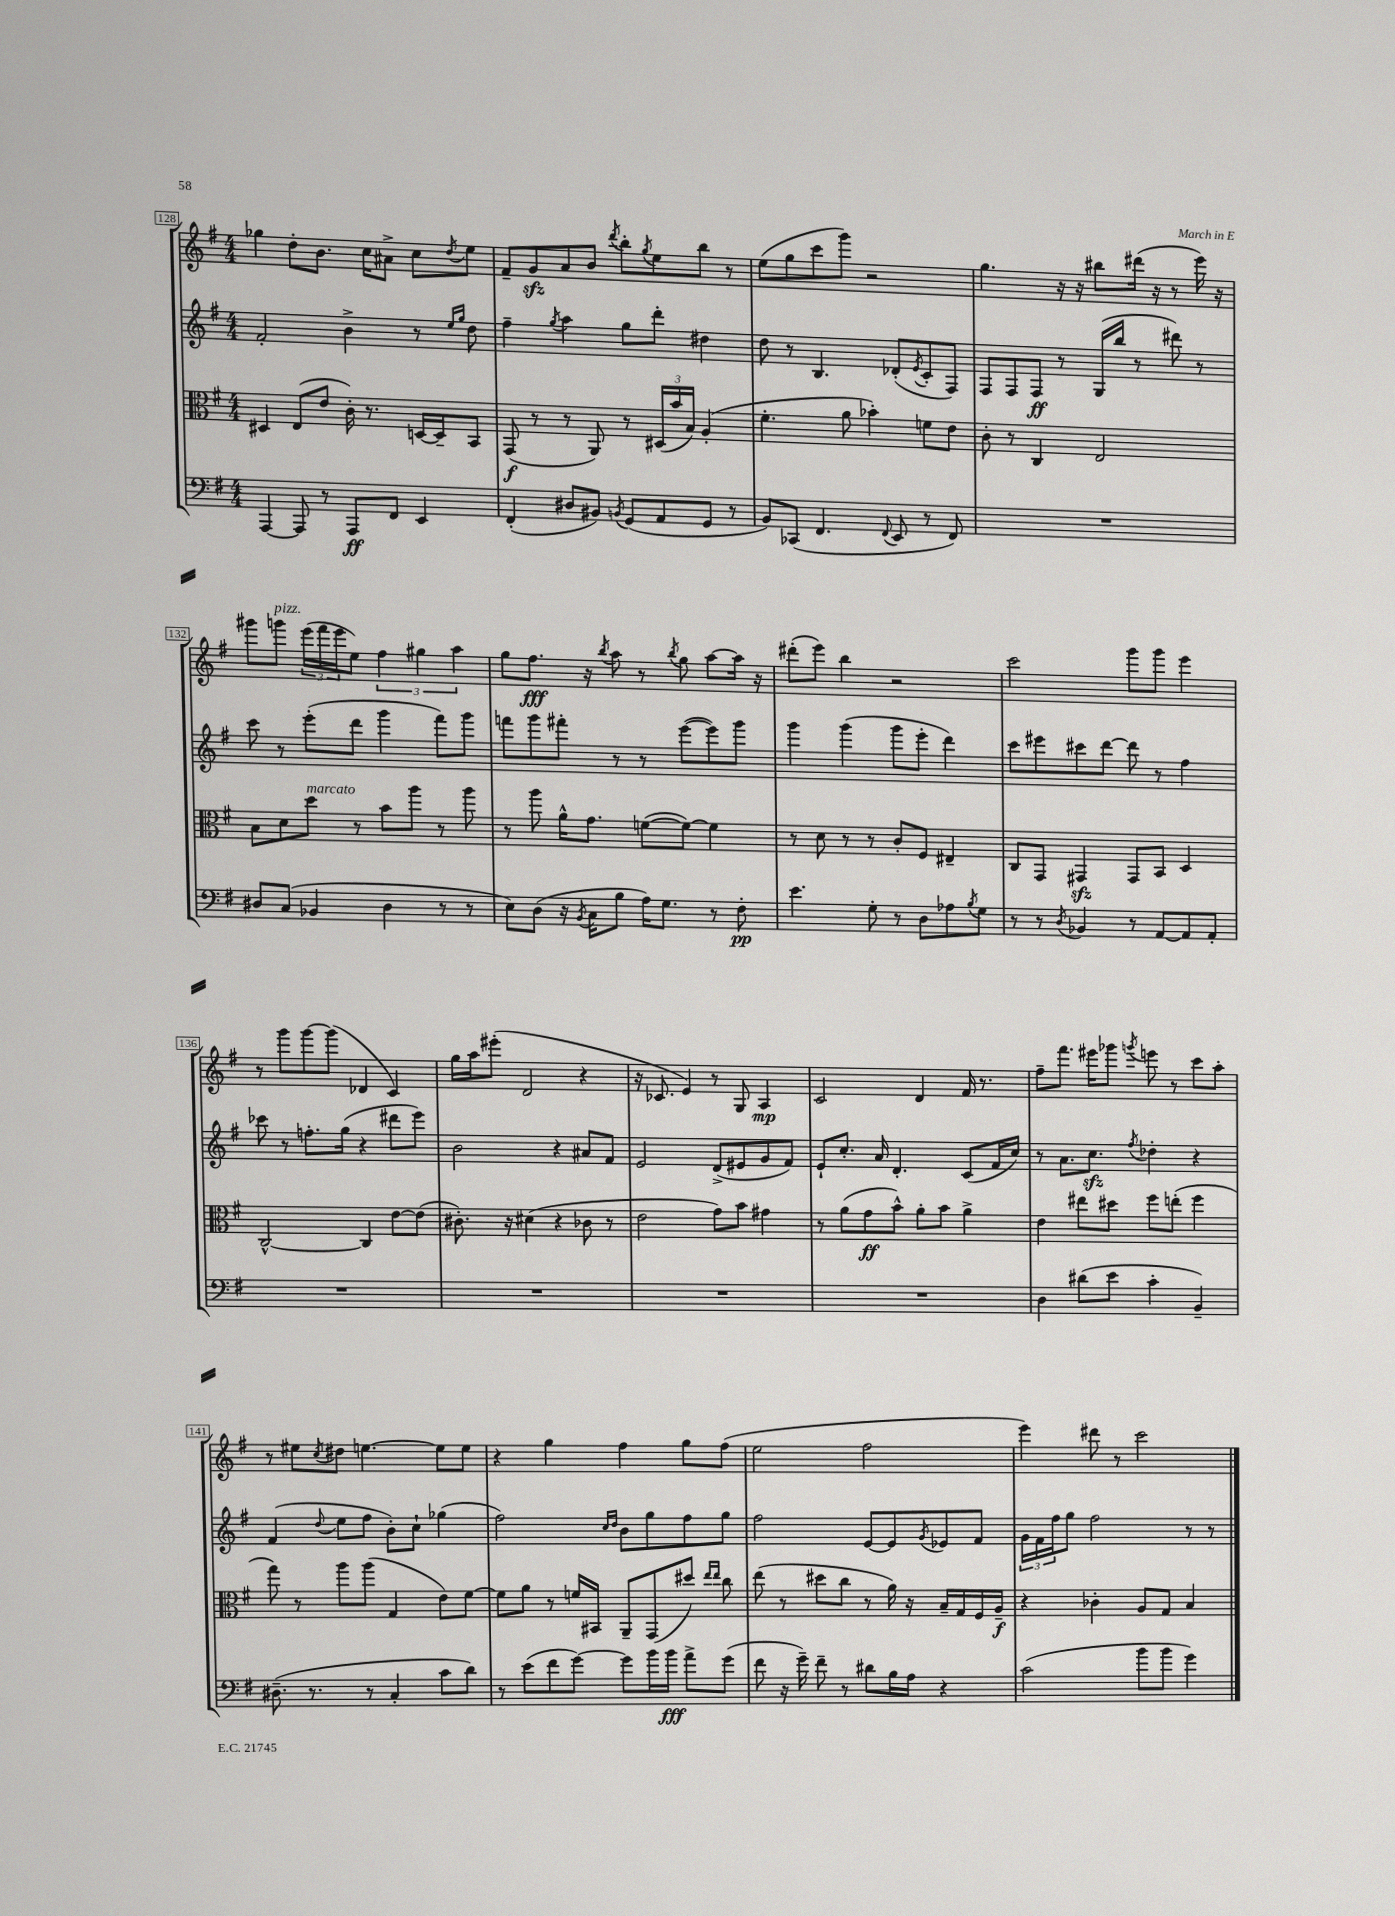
<<
\new StaffGroup <<
\new Staff = "s0" {
    \clef treble \key g \major \numericTimeSignature \time 4/4
    ges''4 d''8-. b'8. c''16 ais'8-> c''8 \acciaccatura { d''8 } e''8 |
    fis'8-- g'8\sfz a'8 b'8 \acciaccatura { d'''8 } b''8-. \acciaccatura { g''8 } e''8 b''8 r8 |
    e''8( g''8 c'''8 g'''8) r2 |
    g''4. r16 r16 bis''8 dis'''16( r16 r8 e'''16) r16 |
    gis'''8 g'''8^\markup { \italic "pizz." } \tuplet 3/2 { e'''16( fis'''16 e'''16 } e''8) \tuplet 3/2 { fis''4 gis''4 a''4 } |
    g''8 fis''8.\fff r16 \acciaccatura { b''8 } a''8 r8 \acciaccatura { b''8 } g''8 a''8~ a''16 r16 |
    dis'''8-.( e'''8) b''4 r2 |
    c'''2 g'''8 g'''8 e'''4 |
    r8 g'''8 g'''8~ g'''8( des'4 c'4) |
    g''16 a''16 eis'''8-.( d'2 r4 |
    r16 ces'8. e'4) r8 g8 a4\mp |
    c'2 d'4 fis'16 r8. |
    fis''8-- fis'''8. eis'''16 ges'''8 \acciaccatura { g'''8 } e'''8 r8 c'''8 a''8-. |
    r8 eis''8 \acciaccatura { c''8 } dis''8 e''4.~ e''8 e''8 |
    r4 g''4 fis''4 g''8 fis''8( |
    e''2 fis''2 |
    e'''4) dis'''8 r8 c'''2 \bar "|." |
}
\new Staff = "s1" {
    \clef treble \key g \major \numericTimeSignature \time 4/4
    fis'2-. b'4-> r8 \grace { e''16 g''16 } d''8 |
    fis''4-- \acciaccatura { g''8 } a''4 g''8 d'''8-. dis''4 |
    d''8 r8 b4. des'8-.( \acciaccatura { e'8 } c'8-. fis8) |
    fis8 fis8 fis8\ff r8 g16( b''16 r8 dis'''8) r8 |
    c'''8 r8 e'''8-.( d'''8 g'''4 fis'''8) g'''8 |
    f'''8 g'''8 fis'''8-. r8 r8 e'''8~( e'''8) g'''8 |
    g'''4 g'''4( g'''8 e'''8-. d'''4) |
    c'''8 eis'''8 cis'''8 d'''8~ d'''8 r8 fis''4 |
    ces'''8 r8 f''8.-. g''16( r4 dis'''8 e'''8) |
    b'2 r4 ais'8 fis'8 |
    e'2 d'8->( eis'8 g'8 fis'8) |
    e'8-! c''8.-. a'16 d'4.-. c'8( fis'16 c''16) |
    r8 a'8. c''8.\sfz \acciaccatura { fis''8 } des''4-. r4 |
    fis'4( \appoggiatura { d''8 } e''8 fis''8 b'8-.) c''8-! ges''4( |
    fis''2) \grace { c''16 d''16 } b'8 g''8 fis''8 g''8 |
    fis''2 e'8~ e'8 \acciaccatura { g'8 } ees'8 fis'8 |
    \tuplet 3/2 { g'16 fis'16 fis''16 } g''8 fis''2 r8 r8 \bar "|." |
}
\new Staff = "s2" {
    \clef alto \key g \major \numericTimeSignature \time 4/4
    dis4 e8( e'8 c'16-.) r8. d16~ d16-- b,8 |
    g,8\f( r8 r8 a,8) r8 \tuplet 3/2 { dis16( b'16 b16) } a4-.( |
    fis'4.-. a'8 bes'4-.) f'8 e'8 |
    c'8-. r8 c4 e2 |
    b8 d'8 d''8^\markup { \italic "marcato" } r8 b'8 a''8 r8 a''8 |
    r8 a''8 a'16-^ g'8. f'8~( f'8~) f'4 |
    r8 d'8 r8 r8 c'8-. fis8 eis4-- |
    c8 g,8 gis,4\sfz gis,8 b,8 d4 |
    c2~-^ c4 e'8~ e'8( |
    cis'8.-.) r16 dis'4( r4 ces'8 r8 |
    e'2 g'8) b'8 gis'4 |
    r8 a'8( g'8\ff b'8-^) a'8-. b'8 a'4-> |
    e'4 eis''8 dis''8 fis''8 e''8-.( fis''4 |
    g''8) r8 a''8 a''8( g4 e'8) fis'8~ |
    fis'8 a'8 r8 f'16 bis,16 a,8-- g,8( dis''8) \grace { e''16 e''16 } c''8 |
    e''8( r8 dis''8 c''8 r8 a'16) r16 b16-- g16 fis16 a16--\f |
    r4 ces'4-. a8 g8 b4 \bar "|." |
}
\new Staff = "s3" {
    \clef bass \key g \major \numericTimeSignature \time 4/4
    a,,4~ a,,8 r8 a,,8\ff fis,8 e,4 |
    fis,4-.( dis8 bis,8) \acciaccatura { b,8 } g,8( a,8 g,8 r8 |
    b,8) ces,8( fis,4. \appoggiatura { fis,8 } e,8 r8 fis,8) |
    R1 |
    dis8 c8( bes,4 dis4 r8 r8 |
    e8) d8( r16 \acciaccatura { b,8 } c16 b8 a16) g8. r8 fis8-.\pp |
    e'4. g8-. r8 d8 aes8 \acciaccatura { b8 } g8 |
    r8 r8 \acciaccatura { d8 } bes,4 r8 a,8~ a,8 a,8-. |
    R1 |
    R1 |
    R1 |
    R1 |
    d4 dis'8( e'8 c'4-. b,4--) |
    dis8.--( r8. r8 c4-. c'8 d'8) |
    r8 e'8( fis'8 g'8~) g'8 b'16 b'16\fff a'8-> g'8( |
    fis'8 r16 g'16--) fis'8-- r8 dis'8 b16 a16 r4 |
    c'2( b'8 b'8 g'4) \bar "|." |
}
>>
>>
\layout { \context { \Score currentBarNumber = #128 \override BarNumber.stencil = #(make-stencil-boxer 0.1 0.3 ly:text-interface::print) } }
